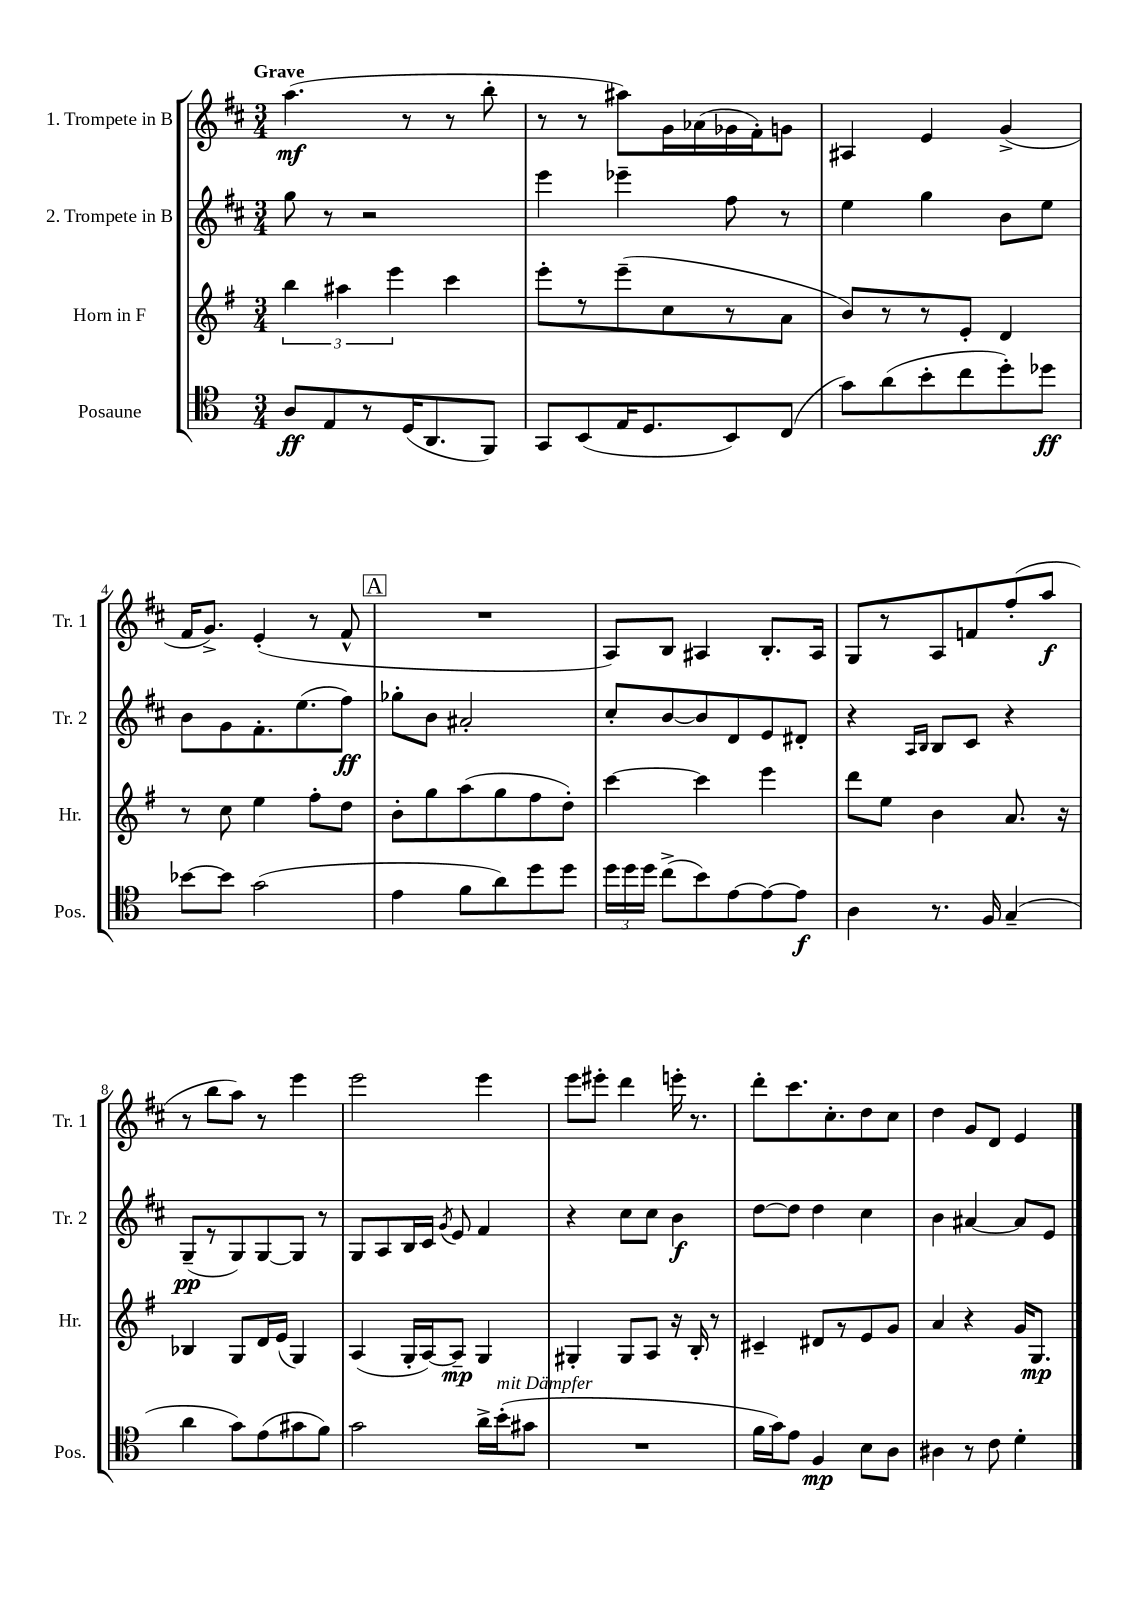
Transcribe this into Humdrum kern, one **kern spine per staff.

**kern	**kern	**kern	**kern
*staff4	*staff3	*staff2	*staff1
*clefC4	*clefG2	*clefG2	*clefG2
*k[]	*k[f#]	*k[f#c#]	*k[f#c#]
*M3/4	*M3/4	*M3/4	*M3/4
8A	6bb	8gg	(4.aa
8E	.	8r	.
.	6aa#	.	.
8r	.	2r	.
.	6eee	.	.
(16D	.	.	8r
8.AA	.	.	.
.	4ccc	.	8r
8FF)	.	.	8bb'
=	=	=	=
8GG	8eee'	4eee	8r
(8BB	8r	.	8r
16E	(8eee~	4eee-~	8aa#)
8.D	.	.	.
.	8cc	.	16g
.	.	.	(16a-
8BB)	8r	8ff#	16g-
.	.	.	16f#')
(8C	8a	8r	8g
=	=	=	=
8g)	8b)	4ee	4A#
(8a	8r	.	.
8b'	8r	4gg	4e
8cc	8e'	.	.
8dd')	4d	8b	(4g^
8dd-	.	8ee	.
=	=	=	=
[8b-	8r	8b	16f#
.	.	.	8.g^)
8b-]	8cc	8g	.
(2g	4ee	8.f#'	(4e'
.	.	(8.ee	.
.	8ff#'	.	8r
.	8dd	8ff#)	8f#^^
=	=	=	=
4e	8b'	8gg-'	2.r
.	8gg	8b	.
8f	(8aa	2a#'	.
8a)	8gg	.	.
8dd	8ff#	.	.
8dd	8dd')	.	.
=	=	=	=
24dd	[4ccc	8cc#'	8A)
24dd	.	.	.
24dd	.	.	.
(8cc^	.	[8b	8B
8b)	4ccc]	8b]	4A#
[8e	.	8d	.
8e_	4eee	8e	8.B'
8e]	.	8d#'	.
.	.	.	16A#
=	=	=	=
4A	8ddd	4r	8G
.	8ee	.	8r
.	.	16qqA	.
.	.	16qqB	.
8.r	4b	8B	8A
.	.	8c#	8f
16F	.	.	.
(4G~	8.a	4r	(8ff#'
.	.	.	8aa
.	16r	.	.
=	=	=	=
4a	4B-	(8G~	8r
.	.	8r	8bb
8g)	8G	8G)	8aa)
(8e	16d	[8G	8r
.	(16e	.	.
8g#	4G)	8G]	4eee
8f)	.	8r	.
=	=	=	=
2g	(4A	8G	2eee
.	.	8A	.
.	16G'	16B	.
.	[16A)	16c#	.
.	.	8qg	.
.	8A~]	8e	.
16a^	4G	4f#	4eee
(16b'	.	.	.
8g#	.	.	.
=	=	=	=
2.r	4G#'	4r	8eee
.	.	.	8eee#'
.	8G#	8cc#	4ddd
.	8A	8cc#	.
.	16r	4b	16eee'
.	16B'	.	8.r
.	8r	.	.
=	=	=	=
16f	4c#~	[8dd	8ddd'
16g)	.	.	.
8e	.	8dd]	8.ccc#
4F	8d#	4dd	.
.	.	.	8.cc#'
.	8r	.	.
8B	8e	4cc#	8dd
8A	8g	.	8cc#
=	=	=	=
4A#	4a	4b	4dd
8r	4r	[4a#	8g
8c	.	.	8d
4d'	16g	8a#]	4e
.	8.G	.	.
.	.	8e	.
==	==	==	==
*-	*-	*-	*-
